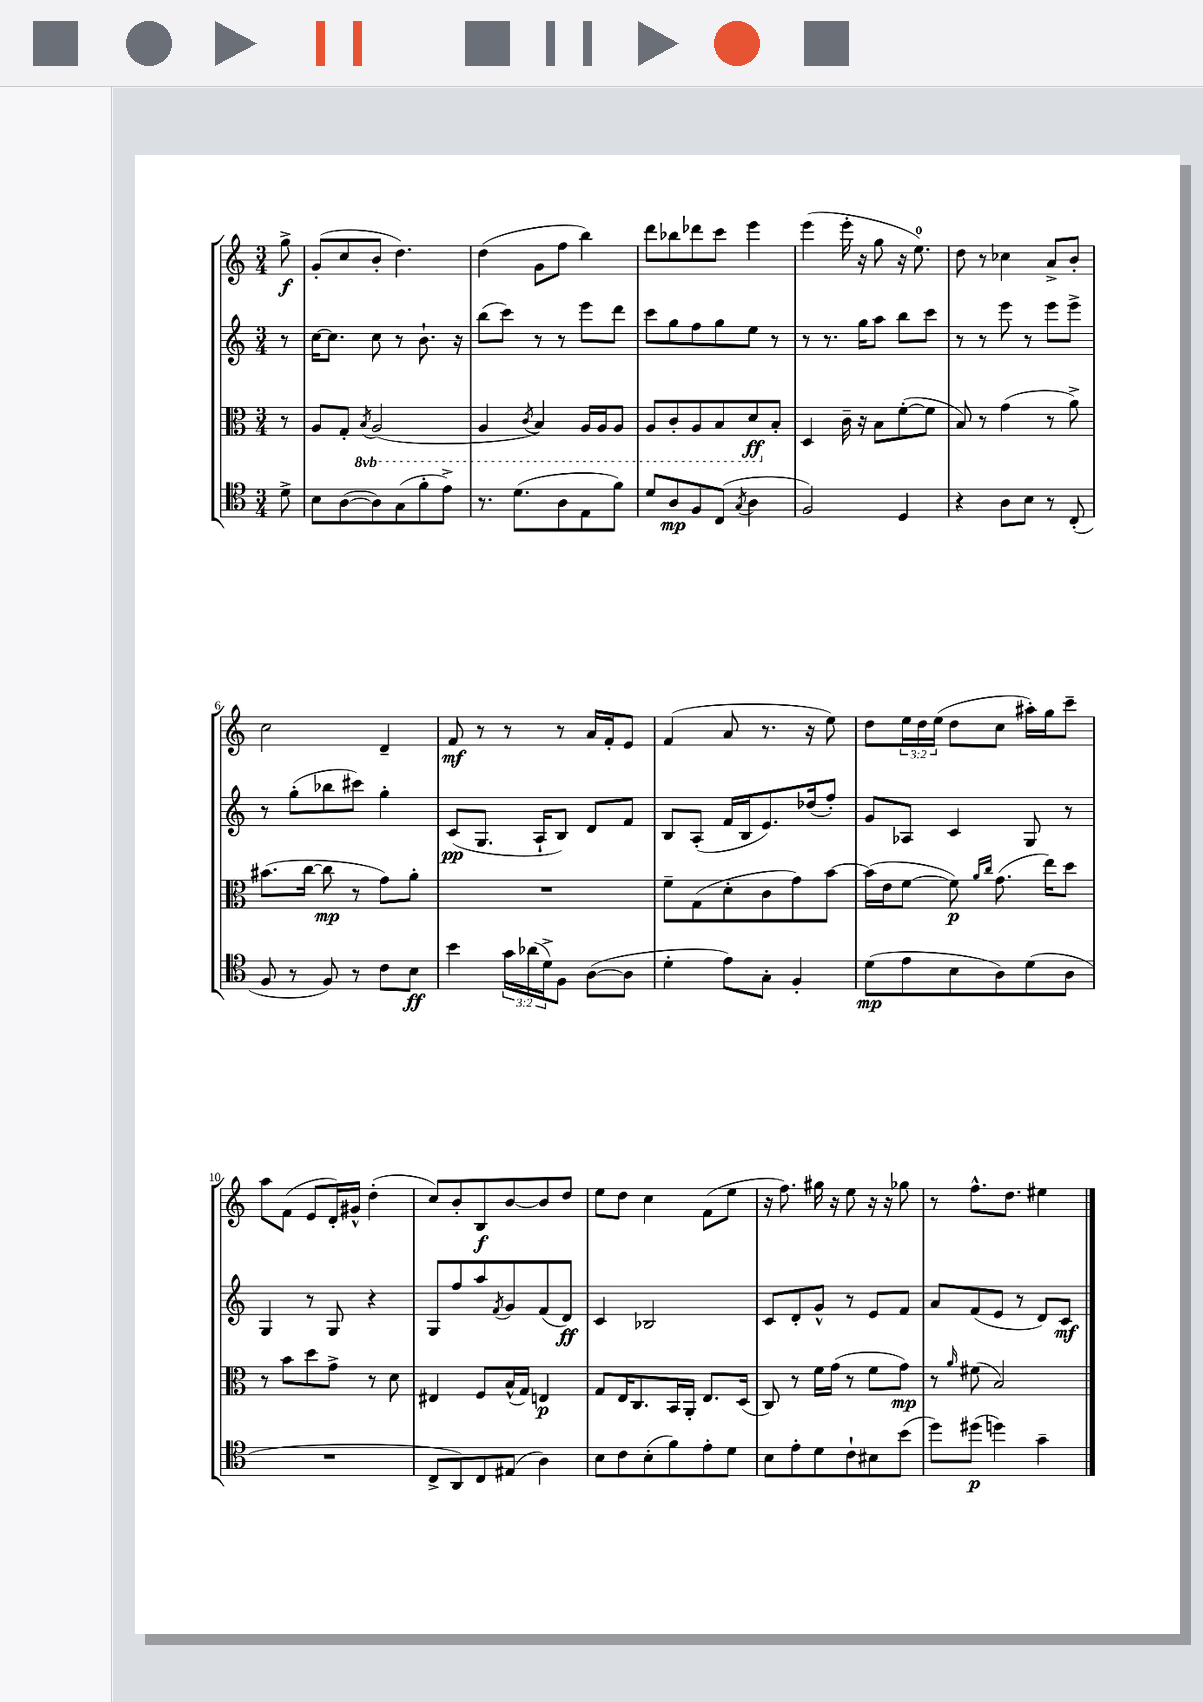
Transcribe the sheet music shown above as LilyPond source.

<<
\new StaffGroup <<
\new Staff = "s0" {
    \clef treble \key c \major \numericTimeSignature \time 3/4 \override Staff.TupletNumber.text = #tuplet-number::calc-fraction-text \partial 8
    g''8->\f |
    g'8-.( c''8 b'8-. d''4.) |
    d''4( g'8 f''8 b''4) |
    d'''8 bes''8 des'''8 c'''8 e'''4 |
    e'''4( e'''16-. r16 g''8 r16 e''8.-0) |
    d''8 r8 ces''4 a'8-> b'8-. |
    c''2 d'4-- |
    f'8\mf r8 r8 r8 a'16 f'16-. e'8 |
    f'4( a'8 r8. r16 e''8) |
    d''8 \tuplet 3/2 { e''16 d''16 e''16( } d''8 c''8 ais''16-.) g''16 c'''8-- |
    a''8 f'8( e'8 d'16-.) gis'16-^ d''4-.( |
    c''8) b'8-. b8\f b'8~ b'8 d''8 |
    e''8 d''8 c''4 f'8( e''8 |
    r16 f''8.) gis''16 r16 e''8 r16 r16 ges''8 |
    r8 f''8.-^ d''8. eis''4 \bar "|." |
}
\new Staff = "s1" {
    \clef treble \key c \major \numericTimeSignature \time 3/4 \partial 8
    r8 |
    c''16~ c''8. c''8 r8 b'8.-! r16 |
    b''8( c'''8) r8 r8 e'''8 d'''8 |
    c'''8 g''8 f''8 g''8 e''8 r8 |
    r8 r8. g''16 a''8 b''8 c'''8 |
    r8 r8 e'''8 r8 e'''8 e'''8-> |
    r8 g''8-.( bes''8 cis'''8) g''4-. |
    c'8\pp( g8. a16-! b8) d'8 f'8 |
    b8 a8-.( f'16 b16 e'8.) des''16( f''8-.) |
    g'8 aes8 c'4 g8 r8 |
    g4 r8 g8 r4 |
    g8 f''8 a''8 \acciaccatura { f'8 } g'8 f'8( d'8\ff) |
    c'4 bes2 |
    c'8 d'8-. g'8-^ r8 e'8 f'8 |
    a'8 f'8( e'8 r8 d'8) c'8\mf \bar "|." |
}
\new Staff = "s2" {
    \clef alto \key c \major \numericTimeSignature \time 3/4 \set Staff.ottavationMarkups = #ottavation-simple-ordinals \partial 8
    r8 |
    a8 g8-. \ottava #-1 \acciaccatura { b,8 } a,2( |
    a,4 \acciaccatura { c8 } b,4) a,16 a,16 a,8 |
    a,8 c8-. a,8 b,8 d8\ff \ottava #0 b8-. |
    d4 c'16-- r16 b8 f'8~-.( f'8 |
    b8) r8 g'4( r8 a'8->) |
    bis'8.( c''16~ c''8\mp r8 g'8) a'8-. |
    R2. |
    f'8-- g8( d'8-. c'8 g'8) b'8~ |
    b'16( e'16 f'8~ f'8\p) \grace { a'16 c''16 } g'8.( e''16) d''8 |
    r8 b'8 d''8 g'8-> r8 d'8 |
    eis4 f8 b16-^( g16) e4\p |
    g8 e16 c8. b,16 a,16-. e8. d16( |
    c8) r8 f'16 g'16( r8 f'8 g'8\mp) |
    r8 \grace { a'16 } fis'8( b2) \bar "|." |
}
\new Staff = "s3" {
    \clef tenor \key c \major \numericTimeSignature \time 3/4 \override Staff.TupletNumber.text = #tuplet-number::calc-fraction-text \partial 8
    d'8-> |
    b8 a8~( a8) g8( f'8-. e'8->) |
    r8. d'8.( a8 e8 f'8) |
    d'8 a8\mp f8 c8( \acciaccatura { g8 } a4 |
    f2) d4 |
    r4 a8 b8 r8 c8-.( |
    f8 r8 f8) r8 c'8 b8\ff |
    b'4 \tuplet 3/2 { g'16 aes'16( d'16->) } f8 a8~( a8 |
    d'4-. e'8) g8-. f4-. |
    d'8\mp( e'8 b8 a8) d'8( a8 |
    R2. |
    c8-> a,8) c8 eis8( a4) |
    b8 c'8 b8-.( f'8) e'8-. d'8 |
    b8 e'8-. d'8 c'8-! bis8 b'8( |
    d''8) dis''8\p( d''4) g'4-- \bar "|." |
}
>>
>>
